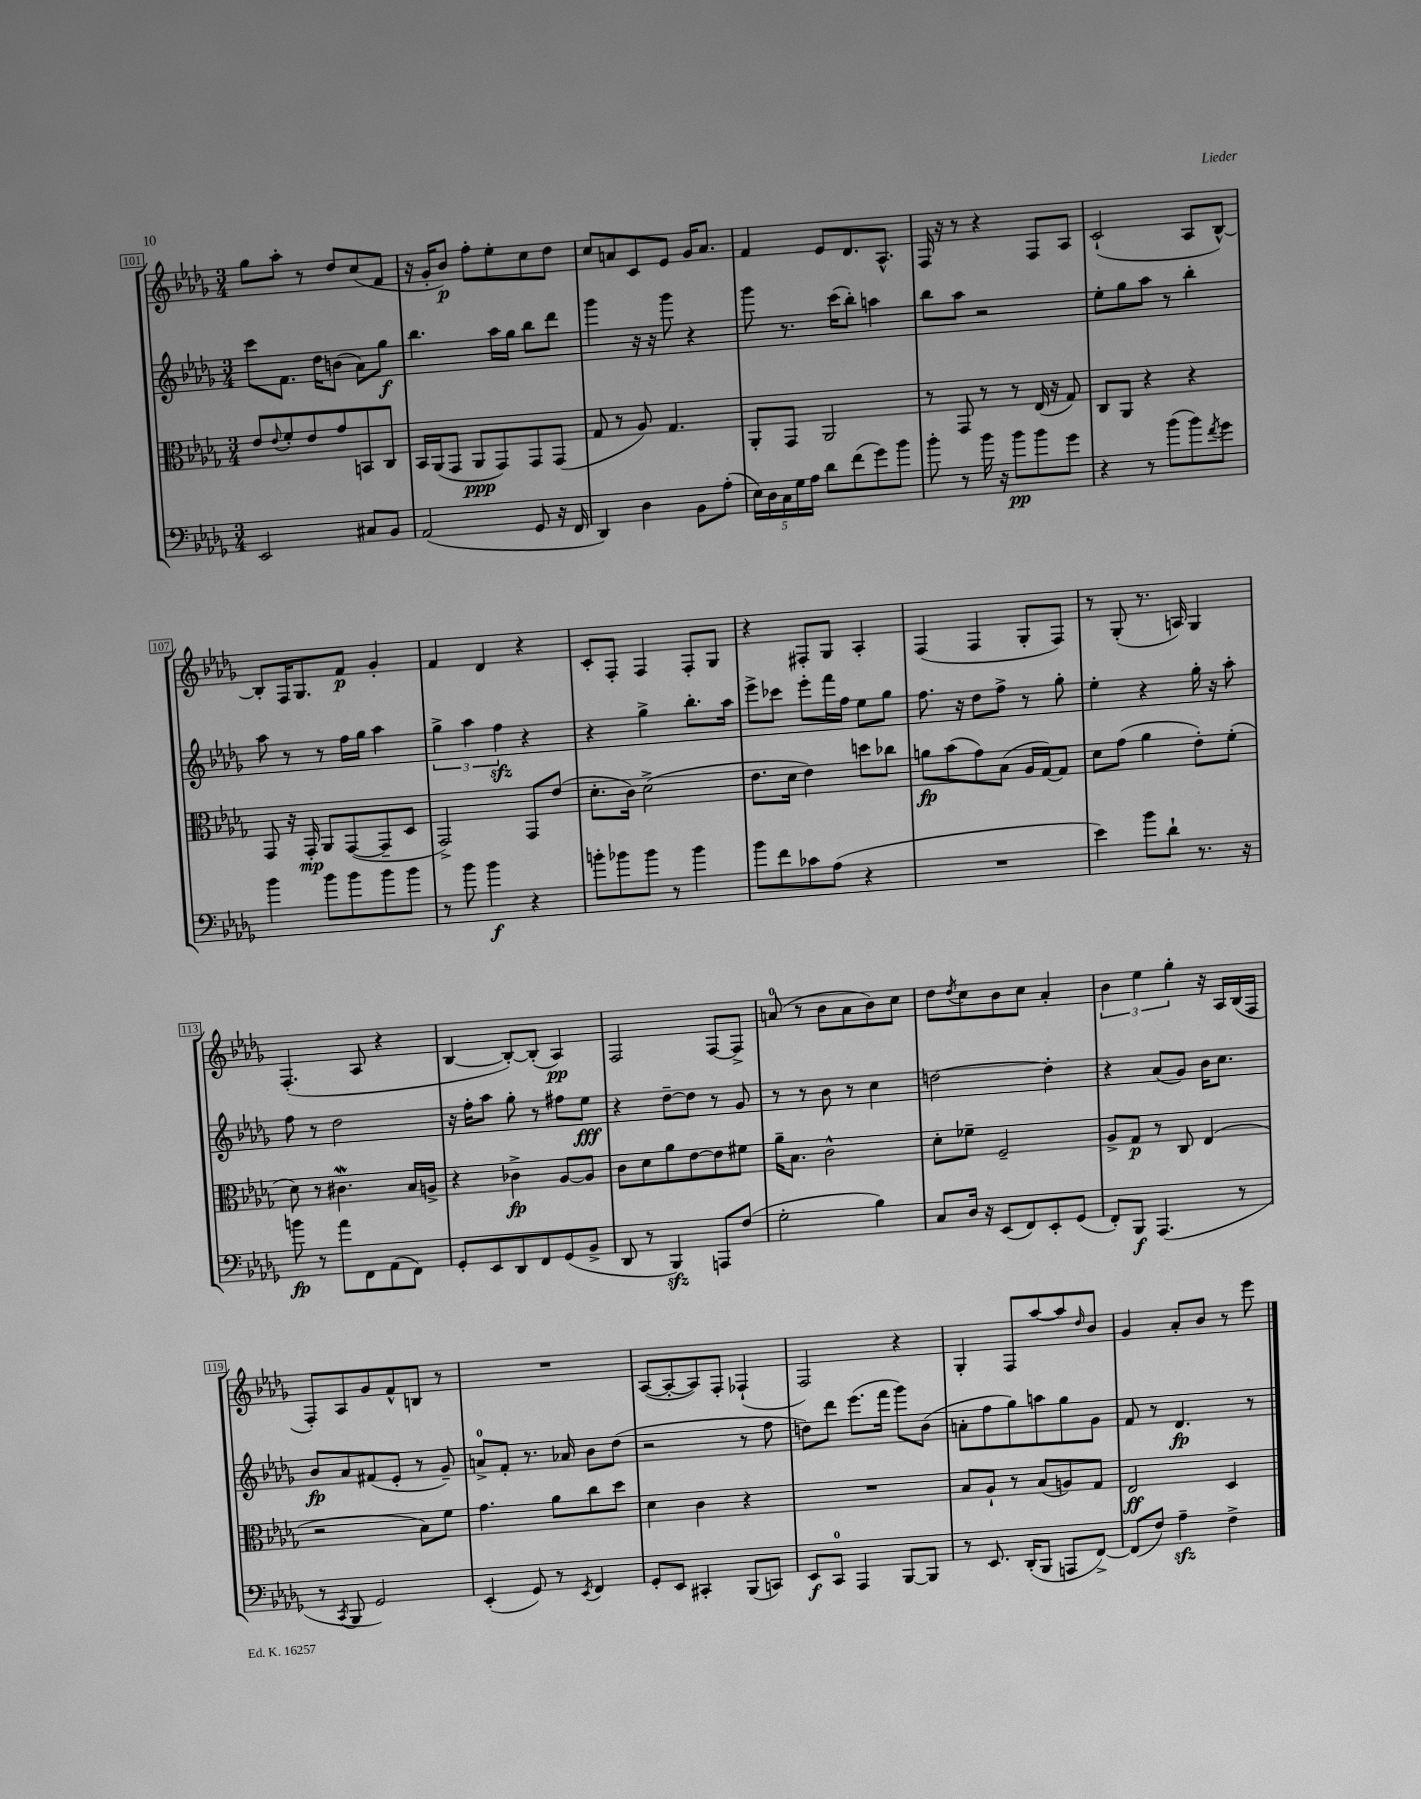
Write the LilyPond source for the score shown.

<<
\new StaffGroup <<
\new Staff = "s0" {
    \clef treble \key des \major \numericTimeSignature \time 3/4
    ges''8 aes''8-. r8 des''8 c''8( f'8 |
    r16 ges'16-. bes'8\p) f''8-. ees''8-. c''8 des''8 |
    c''8 a'8 c'8 ees'8 ges'16 a'8. |
    f'4 ees'8 des'8. aes8.-^ |
    f16 r16 r8 r4 f8 aes8 |
    c'2-!( aes8 bes8~-^) |
    bes8-. f16 ges8. f'8\p ges'4-. |
    f'4 des'4 r4 |
    c'8-. f8-. f4 f8-. ges8 |
    r4 fis8-. ges8 aes4-. |
    f4( f4 ges8-. f8) |
    r8 ges8-.( r8. a16) ges4 |
    f4.-.( aes8 r4 |
    bes4~ bes8~-.) bes8-.( aes4\pp) |
    f2 f8~ f8-> |
    a'8-0( r8 bes'8 a'8 bes'8) c''8 |
    des''8 \acciaccatura { des''8 } c''8 bes'8 c''8 aes'4-. |
    \tuplet 3/2 { bes'4 ees''4 ges''4-. } r16 aes16 bes16( f16 |
    f8-.) aes8 ges'8 f'8-^ b8 r8 |
    R2. |
    aes8~( aes8~-. aes8) f8-. fes4-!( |
    f2) r4 |
    ges4-. f8 aes''8~ aes''8 \grace { des''16 } bes'8 |
    ges'4 aes'8-. bes'8 r8 ees'''8 \bar "|." |
}
\new Staff = "s1" {
    \clef treble \key des \major \numericTimeSignature \time 3/4
    c'''8 f'8. des''16 b'8( aes'8) ges''8\f |
    bes''4. aes''16 ges''16 bes''8 des'''8 |
    ges'''4 r16 r16 ges'''8 r4 |
    ges'''8 r8. c'''16( bes''8-.) a''4 |
    bes''8 aes''8 r2 |
    ees''8-. ges''8 aes''8 r8 bes''4-. |
    aes''8 r8 r8 f''16 ges''16 aes''4 |
    \tuplet 3/2 { ges''4-> aes''4 f''4\sfz } r4 |
    r4 ges''4-> bes''8.-. aes''16 |
    ees'''8-> ces'''8 ees'''8-. f'''16 f''16 ees''8 ges''8 |
    f''8. r16 des''8 f''8-> r8 ges''8-. |
    ees''4-. r4 ges''16-. r16 aes''8-. |
    f''8 r8 des''2 |
    r16 f''16-. aes''8 ges''8-. r8 fis''8 ees''8\fff |
    r4 des''8~-- des''8 r8 ges'8 |
    r8 r8 bes'8 r8 c''4 |
    d''2~ d''4-. |
    r4 aes'8( ges'8) bes'16 c''8. |
    bes'8\fp aes'8 fis'8( ees'8-. r8 ges'8--) |
    a'8-0-> f'8-. r8. aes'16 bes'8 des''8( |
    r2 r8 f''8 |
    d''8) des'''8 ees'''8.( f'''16 ges'''8) bes'8( |
    a'8-. f''8 ges''8) a''8 ges''8 ges'8 |
    f'8 r8 des'4.\fp r8 \bar "|." |
}
\new Staff = "s2" {
    \clef alto \key des \major \numericTimeSignature \time 3/4
    ees'8 \appoggiatura { ees'8 } f'8-. ees'8 ges'8 b,8 c8 |
    bes,16 aes,16( ges,8 aes,8\ppp ges,8) ges,8 ges,8( |
    ges8 r8 aes8) ges4. |
    aes,8-. ges,8 aes,2 |
    r8 ges,8 r8 r8 ees16( r16 ges8) |
    c8 aes,8 r4 r4 |
    ges,8 r16 ges,16-.\mp aes,8 ges,8~( ges,8-- des8 |
    ges,2->) ges,8 ees'8( |
    des'8.-. c'16) des'2->( |
    ees'8. des'16 ees'4) d''8 ces''8 |
    a'8\fp bes'8( ges'8) bes8( aes16 ges16~) ges8 |
    des'8 ges'8( aes'4 ees'8-.) f'8-.( |
    des'8) r8 cis'4.\mordent bes16 a16-> |
    r4 ces'4->\fp aes8~ aes8 |
    c'8 des'8 aes'8 ees'8~ ees'8 fis'8 |
    aes'16-- bes8. c'2-^ |
    des'8-. fes'8-- f2-- |
    aes8-> ges8\p r8 c8 ees4( |
    r2 bes8) f'8 |
    ges'4. aes'8 c''8 des''8 |
    des'4 c'4 r4 |
    R2. |
    bes8 aes8-! r8 bes8( a8) ges8 |
    ees2\ff des4 \bar "|." |
}
\new Staff = "s3" {
    \clef bass \key des \major \numericTimeSignature \time 3/4
    ees,2 cis8 bes,8 |
    aes,2( ges,8 r16 f,16 |
    des,4) des4 bes,8 aes8-.( |
    \tuplet 5/4 { ees16) des16 c16 ges16 aes16 } des'8 f'8( ges'8) bes'8 |
    bes'8-. r8 bes'16 r16 bes'8\pp bes'8 ges'8 |
    r4 r8 bes'8( bes'8) \acciaccatura { f'8 } ges'8 |
    bes'4 bes'8 bes'8 bes'8 bes'8 |
    r8 bes'8 bes'4\f r4 |
    b'8-. bes'8 bes'8 r8 bes'4 |
    bes'8 f'8 ces'8 aes8( r4 |
    R2. |
    ees'4) bes'8 des'8-! r8. r16 |
    b'8\fp r8 aes'8 f,8 aes,8( f,8) |
    ges,8-. ees,8 des,8 f,8 ges,8( bes,8-> |
    des,8 r8 bes,,4\sfz) a,,8 f8( |
    ges2-. bes4) |
    c8 des16 r16 ees,8( f,8) ees,8-. ges,8( |
    f,8-.) bes,,8\f aes,,4.( r8 |
    r8 \acciaccatura { c,8 } bes,,8 ges,2) |
    ees,4-.( ges,8) r8 \acciaccatura { ees,8 } f,4 |
    ges,8-. ees,8 cis,4-. bes,,8( c,8) |
    ees,8\f c,8-0 aes,,4 bes,,8~ bes,,8 |
    r8 ees,8. des,16-.( bes,,8 a,,8 f,8~->) |
    f,8( f8) aes4--\sfz f4-> \bar "|." |
}
>>
>>
\layout { \context { \Score currentBarNumber = #101 \override BarNumber.stencil = #(make-stencil-boxer 0.1 0.3 ly:text-interface::print) } }
